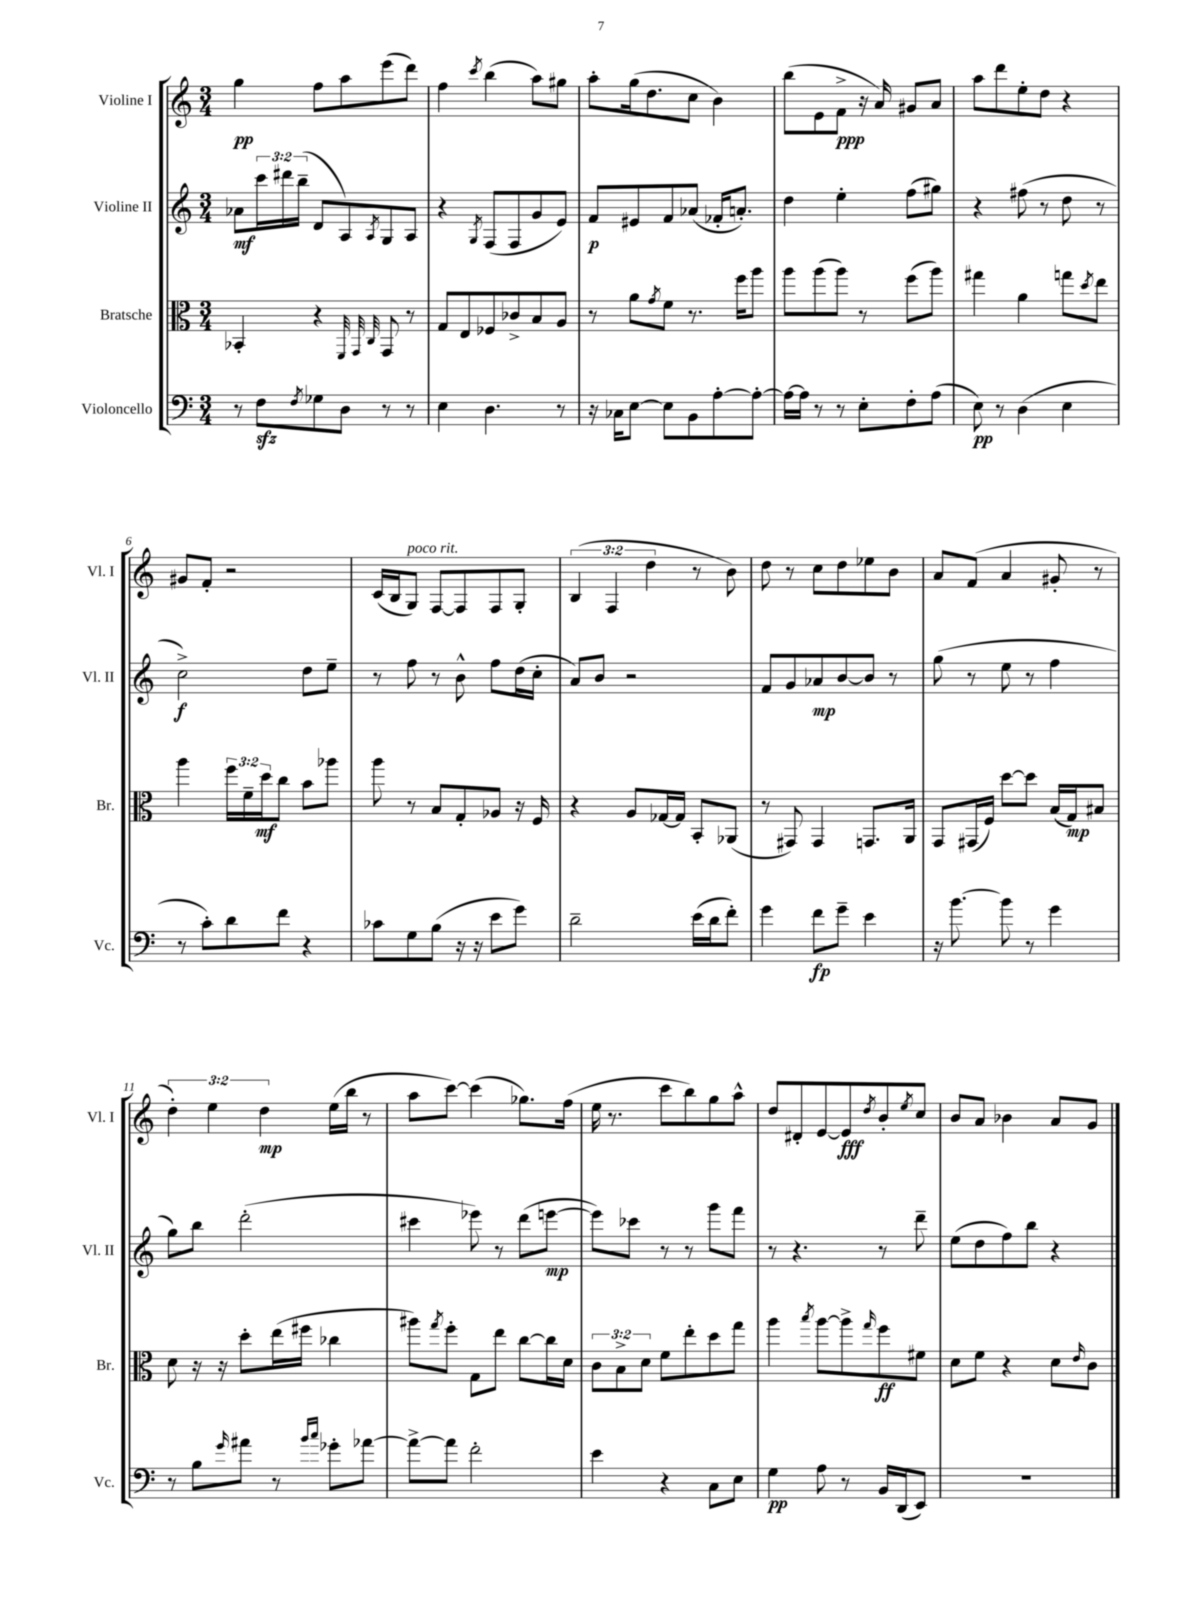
<<
\new StaffGroup <<
\new Staff = "s0" \with { instrumentName = "Violine I" shortInstrumentName = "Vl. I" } {
    \clef treble \key c \major \numericTimeSignature \time 3/4 \override Staff.TupletNumber.text = #tuplet-number::calc-fraction-text
    g''4\pp f''8 a''8 e'''8( d'''8) |
    f''4 \acciaccatura { c'''8 } b''4( a''8) gis''8 |
    a''8-. g''16( d''8. c''8 b'4) |
    b''8( e'8 f'8->\ppp r16 a'16) gis'8 a'8 |
    a''8 d'''8 e''8-. d''8 r4 |
    gis'8 f'8-. r2 |
    c'16( b16 g8^\markup { \italic "poco rit." }) f8~ f8 f8 g8-. |
    \tuplet 3/2 { b4( f4 d''4 } r8 b'8) |
    d''8 r8 c''8 d''8 ees''8 b'8 |
    a'8 f'8( a'4 gis'8-. r8 |
    \tuplet 3/2 { d''4-.) e''4 d''4\mp } e''16( b''16 r8 |
    a''8 c'''8~) c'''4( ges''8.) f''16( |
    e''16 r8. c'''8 b''8) g''8 a''8-^ |
    d''8 dis'8-. e'8~ e'8\fff \acciaccatura { d''8 } b'8-. \acciaccatura { e''8 } c''8 |
    b'8 a'8 bes'4 a'8 g'8 \bar "|." |
}
\new Staff = "s1" \with { instrumentName = "Violine II" shortInstrumentName = "Vl. II" } {
    \clef treble \key c \major \numericTimeSignature \time 3/4 \override Staff.TupletNumber.text = #tuplet-number::calc-fraction-text
    aes'8\mf \tuplet 3/2 { c'''16 dis'''16 b''16--( } d'8 a8) \acciaccatura { a8 } g8 a8 |
    r4 \acciaccatura { g8 } f8( f8 g'8 e'8) |
    f'8\p eis'8 f'8 aes'8( fes'16-. a'8.-.) |
    d''4 e''4-. f''8( gis''8) |
    r4 fis''8( r8 d''8 r8 |
    c''2->\f) d''8 e''8-- |
    r8 f''8 r8 b'8-^ f''8 d''16( c''16-. |
    a'8) b'8 r2 |
    f'8 g'8 aes'8\mp b'8~ b'8 r8 |
    g''8( r8 e''8 r8 f''4 |
    g''8) b''8 d'''2-.( |
    cis'''4 ees'''8) r8 d'''8( e'''8~\mp |
    e'''8) ces'''8 r8 r8 g'''8 f'''8 |
    r8 r4. r8 d'''8-- |
    e''8( d''8 f''8) b''8 r4 \bar "|." |
}
\new Staff = "s2" \with { instrumentName = "Bratsche" shortInstrumentName = "Br." } {
    \clef alto \key c \major \numericTimeSignature \time 3/4 \override Staff.TupletNumber.text = #tuplet-number::calc-fraction-text
    bes,4-. r4 \grace { f,32 g,32 c32 } g,8 r8 |
    g8 e8 fes8 ces'8-> b8 a8 |
    r8 a'8 \acciaccatura { g'8 } f'8 r8. f''16 a''8 |
    a''8 a''8( a''8) r8 f''8( a''8) |
    gis''4 a'4 g''8 \acciaccatura { d''8 } e''8 |
    a''4 \tuplet 3/2 { f''16 f'16-- d''16\mf } c''8 b'8 aes''8 |
    a''8 r8 b8 g8-. aes8 r16 f16 |
    r4 a8 ges16~ ges16 b,8-. aes,8( |
    r8 gis,8) gis,4 g,8. a,16 |
    g,8 gis,16( f16) d''8~ d''8 b16( g16\mp) bis8 |
    d'8 r16 r16 d''8-. e''16( fis''16 ces''4 |
    ais''8) \acciaccatura { g''8 } f''8-. g8 e''8 c''8~ c''16 d'16 |
    \tuplet 3/2 { c'8 b8-> d'8 } f'8 e''8-. d''8 g''8 |
    a''4 \acciaccatura { b''8 } a''8~ a''8-> \grace { g''16 } f''8\ff fis'8 |
    d'8 f'8 r4 d'8 \grace { e'16 } c'8 \bar "|." |
}
\new Staff = "s3" \with { instrumentName = "Violoncello" shortInstrumentName = "Vc." } {
    \clef bass \key c \major \numericTimeSignature \time 3/4
    r8 f8\sfz \acciaccatura { f8 } ges8 d8 r8 r8 |
    e4 d4. r8 |
    r16 ces16 e8~ e8 b,8 a8~-. a8~-. |
    a16~ a16 r8 r8 e8-. f8-. a8( |
    e8\pp) r8 d4( e4 |
    r8 c'8-.) d'8 f'8 r4 |
    ces'8 g8 b8( r16 r16 e'8 g'8) |
    d'2-- e'16( d'16 f'8-.) |
    g'4 f'8\fp g'8-- e'4 |
    r16 b'8.~ b'8 r8 g'4 |
    r8 b8 \grace { g'16 } ais'8 r8 \grace { b'16 c''16 } ges'8-. aes'8~ |
    aes'8~-> aes'8 f'2-. |
    e'4 r4 c8 e8 |
    g4\pp a8 r8 b,16 d,16( e,8) |
    R2. \bar "|." |
}
>>
>>
